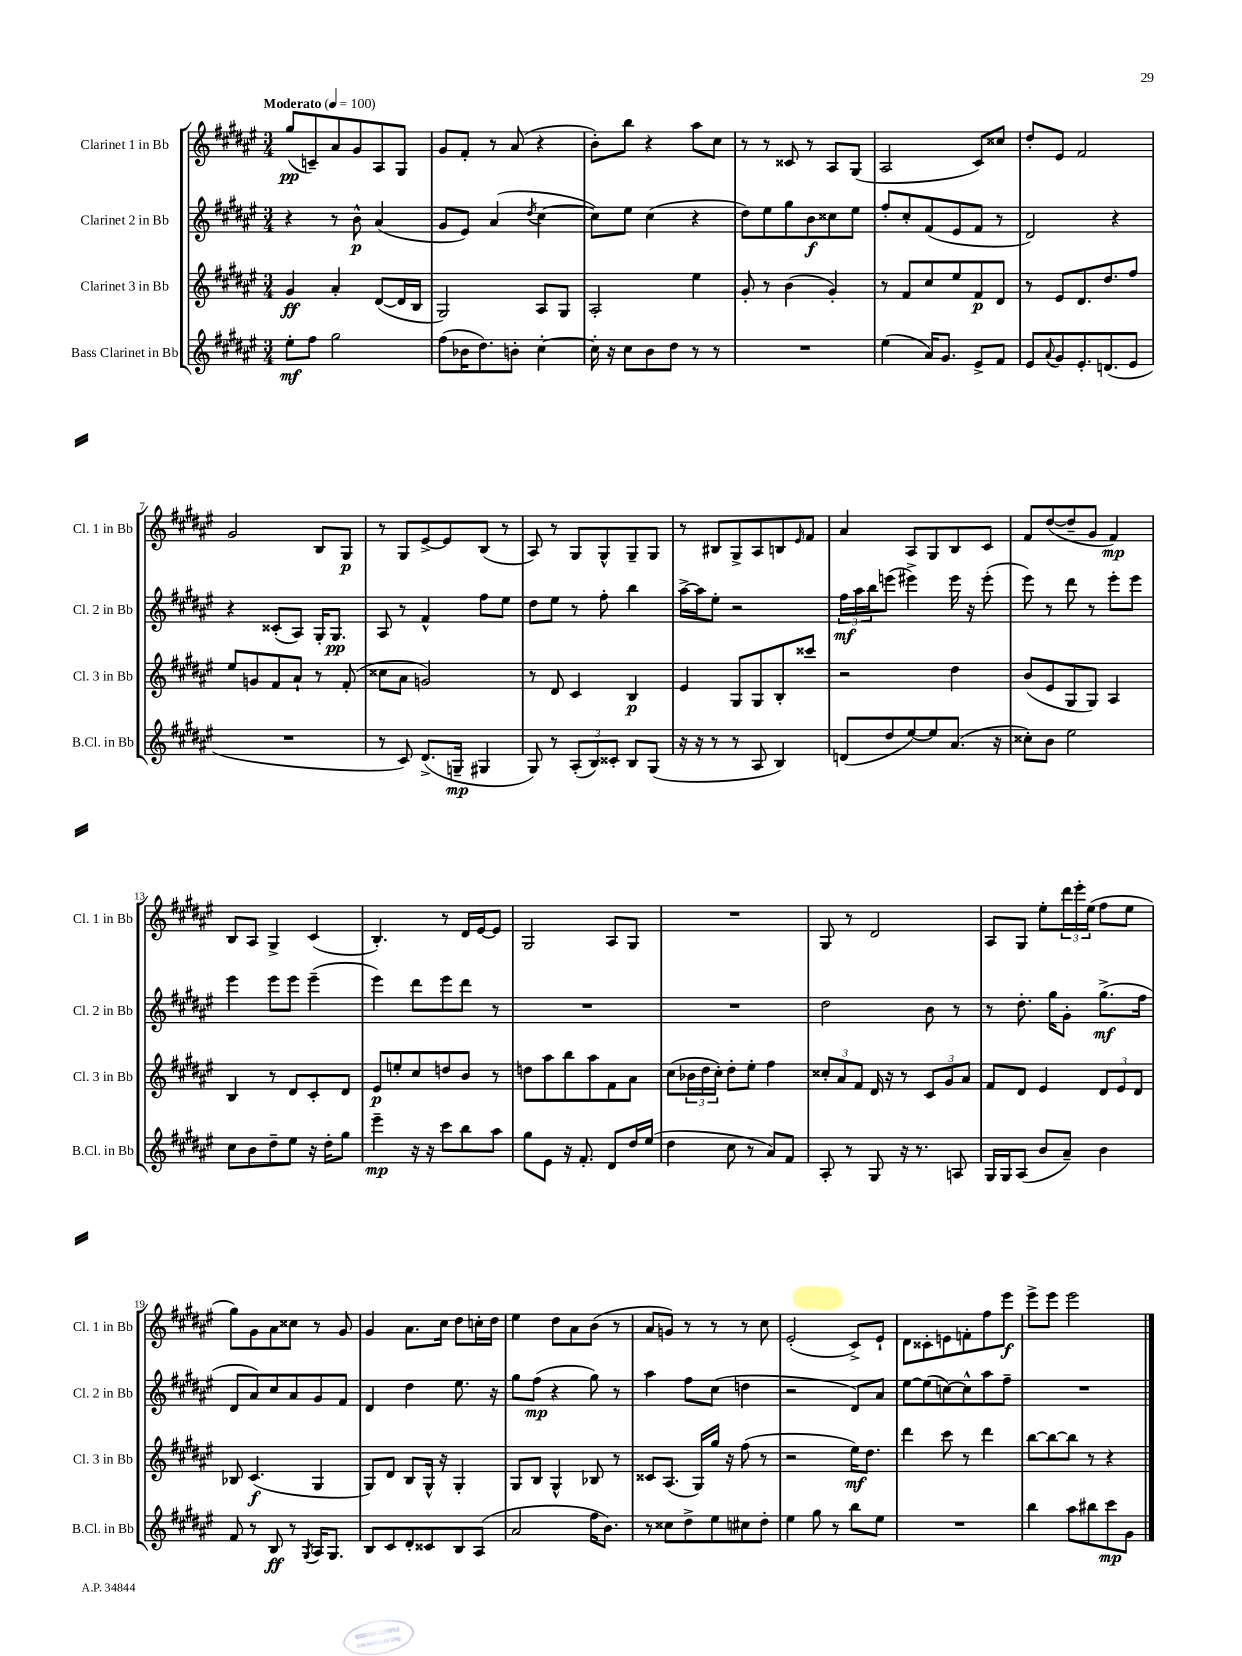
<<
\new StaffGroup <<
\new Staff = "s0" \with { instrumentName = "Clarinet 1 in Bb" shortInstrumentName = "Cl. 1 in Bb" } {
    \clef treble \key fis \major \numericTimeSignature \time 3/4 \tempo "Moderato" 4 = 100
    gis''8\pp( c'8--) ais'8 gis'8 ais8 gis8 |
    gis'8 fis'8-. r8 ais'8( r4 |
    b'8-.) b''8 r4 ais''8 cis''8 |
    r8 r8 cisis'8 r8 ais8 gis8( |
    ais2 cis'8) cisis''8 |
    dis''8-. eis'8 fis'2 |
    gis'2 b8 gis8\p |
    r8 gis8 eis'8~-> eis'8 b8( r8 |
    ais8) r8 gis8 gis8-^ gis8-- gis8 |
    r8 bis8 gis8-> ais8 b8 \grace { eis'16 } fis'8 |
    ais'4 ais8 gis8 b8 cis'8 |
    fis'8 dis''8~( dis''8-- gis'8 fis'4\mp) |
    b8 ais8 gis4-> cis'4( |
    b4.-.) r8 dis'16 eis'16~ eis'8 |
    gis2 ais8 gis8 |
    R2. |
    gis8 r8 dis'2 |
    ais8 gis8 eis''8-. \tuplet 3/2 { dis'''16 eis'''16-. eis''16( } fis''8 eis''8 |
    gis''8) gis'8 ais'8 cisis''8 r8 gis'8 |
    gis'4 ais'8. cis''16 dis''8 c''16-. dis''16 |
    eis''4 dis''8 ais'8 b'8( r8 |
    ais'8 g'8) r8 r8 r8 cis''8 |
    eis'2-.( cis'8->) eis'8-! |
    dis'8 cisis'8-. e'8 f'8-. fis''8 eis'''8\f |
    eis'''8-> eis'''8 eis'''2 \bar "|." |
}
\new Staff = "s1" \with { instrumentName = "Clarinet 2 in Bb" shortInstrumentName = "Cl. 2 in Bb" } {
    \clef treble \key fis \major \numericTimeSignature \time 3/4
    r4 r8 b'8-^\p ais'4( |
    gis'8 eis'8) ais'4( \acciaccatura { dis''8 } cis''4~ |
    cis''8) eis''8 cis''4( r4 |
    dis''8) eis''8 gis''8 b'8\f cisis''8 eis''8 |
    fis''8-. cis''8-. fis'8( eis'8 fis'8 r8 |
    dis'2) r4 |
    r4 cisis'8-.( ais8) gis16-. gis8.\pp |
    ais8 r8 fis'4-^ fis''8 eis''8 |
    dis''8 eis''8 r8 fis''8-. b''4 |
    ais''16~-> ais''16 eis''8-. r2 |
    \tuplet 3/2 { fis''16\mf ais''16 b''16 } e'''8( eis'''4->) eis'''16 r16 eis'''8-.( |
    eis'''8) r8 dis'''8 r8 eis'''8-. eis'''8 |
    eis'''4 eis'''8 eis'''8 eis'''4--( |
    eis'''4) dis'''8 eis'''8 dis'''8 r8 |
    R2. |
    R2. |
    dis''2 b'8 r8 |
    r8 dis''8.-. gis''16 gis'8-. gis''8.->\mf( fis''16 |
    dis'8 ais'8) cis''8 ais'8 gis'8 fis'8 |
    dis'4 dis''4 eis''8. r16 |
    gis''8 fis''8\mp( r4 gis''8) r8 |
    ais''4 fis''8 cis''8( d''4 |
    r2 dis'8) ais'8 |
    eis''8~ eis''8( c''8~) c''8-^ ais''8 fis''8-- |
    R2. \bar "|." |
}
\new Staff = "s2" \with { instrumentName = "Clarinet 3 in Bb" shortInstrumentName = "Cl. 3 in Bb" } {
    \clef treble \key fis \major \numericTimeSignature \time 3/4
    gis'4\ff ais'4-. dis'8~( dis'16 b16 |
    gis2) ais8 gis8 |
    ais2-. eis''4 |
    gis'8-. r8 b'4( gis'4-.) |
    r8 fis'8 cis''8 eis''8 fis'8\p dis'8 |
    r8 eis'8 dis'8. dis''8. fis''8 |
    eis''8 g'8 fis'8 ais'8-! r8 fis'8-.( |
    cisis''8 ais'8 g'2) |
    r8 dis'8 cis'4 b4\p |
    eis'4 gis8 gis8 b8-. cisis'''8 |
    r2 dis''4 |
    b'8( eis'8 gis8 gis8) ais4 |
    b4 r8 dis'8 cis'8-. dis'8 |
    eis'8\p e''8-. cis''8 d''8 b'8 r8 |
    d''8 ais''8 b''8 ais''8 fis'8 ais'8 |
    cis''8( \tuplet 3/2 { bes'16 dis''16 cis''16-.) } dis''8-. eis''8-. fis''4 |
    \tuplet 3/2 { cisis''8-. ais'8 fis'8 } dis'16 r16 r8 \tuplet 3/2 { cis'8 gis'8 ais'8 } |
    fis'8 dis'8 eis'4 \tuplet 3/2 { dis'8 eis'8 dis'8 } |
    bes8 cis'4.\f( gis4 |
    gis8) dis'8 b8 gis16-^ r16 gis4-. |
    gis8 b8 gis4-^ bes8 r8 |
    cisis'8 ais8.( gis16) gis''16 r16 fis''8( r8 |
    r2 eis''16\mf) dis''8. |
    dis'''4 cis'''8 r8 dis'''4 |
    b''8~ b''8~ b''8 r8 r4 \bar "|." |
}
\new Staff = "s3" \with { instrumentName = "Bass Clarinet in Bb" shortInstrumentName = "B.Cl. in Bb" } {
    \clef treble \key fis \major \numericTimeSignature \time 3/4
    eis''8-.\mf fis''8 gis''2 |
    fis''8( bes'16 dis''8.) b'8-. cis''4~-. |
    cis''16-. r16 cis''8 b'8 dis''8 r8 r8 |
    R2. |
    eis''4( ais'16) gis'8. eis'8-> fis'8 |
    eis'8 \appoggiatura { ais'8 } gis'8 eis'8.-. d'8.( eis'8 |
    R2. |
    r8 cis'8) dis'8.->( g16--\mp gis4 |
    gis8) r8 \tuplet 3/2 { ais8-.( b8) cisis'8-. } b8 gis8( |
    r16 r16 r8 r8 ais8 b4) |
    d'8( dis''8 eis''8~) eis''8 ais'8.( r16 |
    cisis''8-.) b'8 eis''2 |
    cis''8 b'8 dis''8-- eis''8 r16 dis''16-. gis''8 |
    eis'''4--\mp r16 r16 cis'''8 b''8 ais''8 |
    gis''8 eis'8 r16 fis'8.-. dis'8 dis''16 eis''16( |
    dis''4 cis''8 r8 ais'8) fis'8 |
    ais8-. r8 gis8 r16 r8. a8 |
    gis16 gis16 ais8( b'8 ais'8--) b'4 |
    fis'8 r8 b8\ff r8 \acciaccatura { gis8 } ais16 gis8. |
    b8 cis'8 dis'8-. cisis'8 b8 ais8( |
    ais'2 fis''16 b'8.) |
    r8 cisis''8 dis''8-> eis''8 cis''8 dis''8-. |
    eis''4 gis''8 r8 b''8 eis''8 |
    R2. |
    b''4 ais''8 bis''8 cis'''8\mp gis'8 \bar "|." |
}
>>
>>
